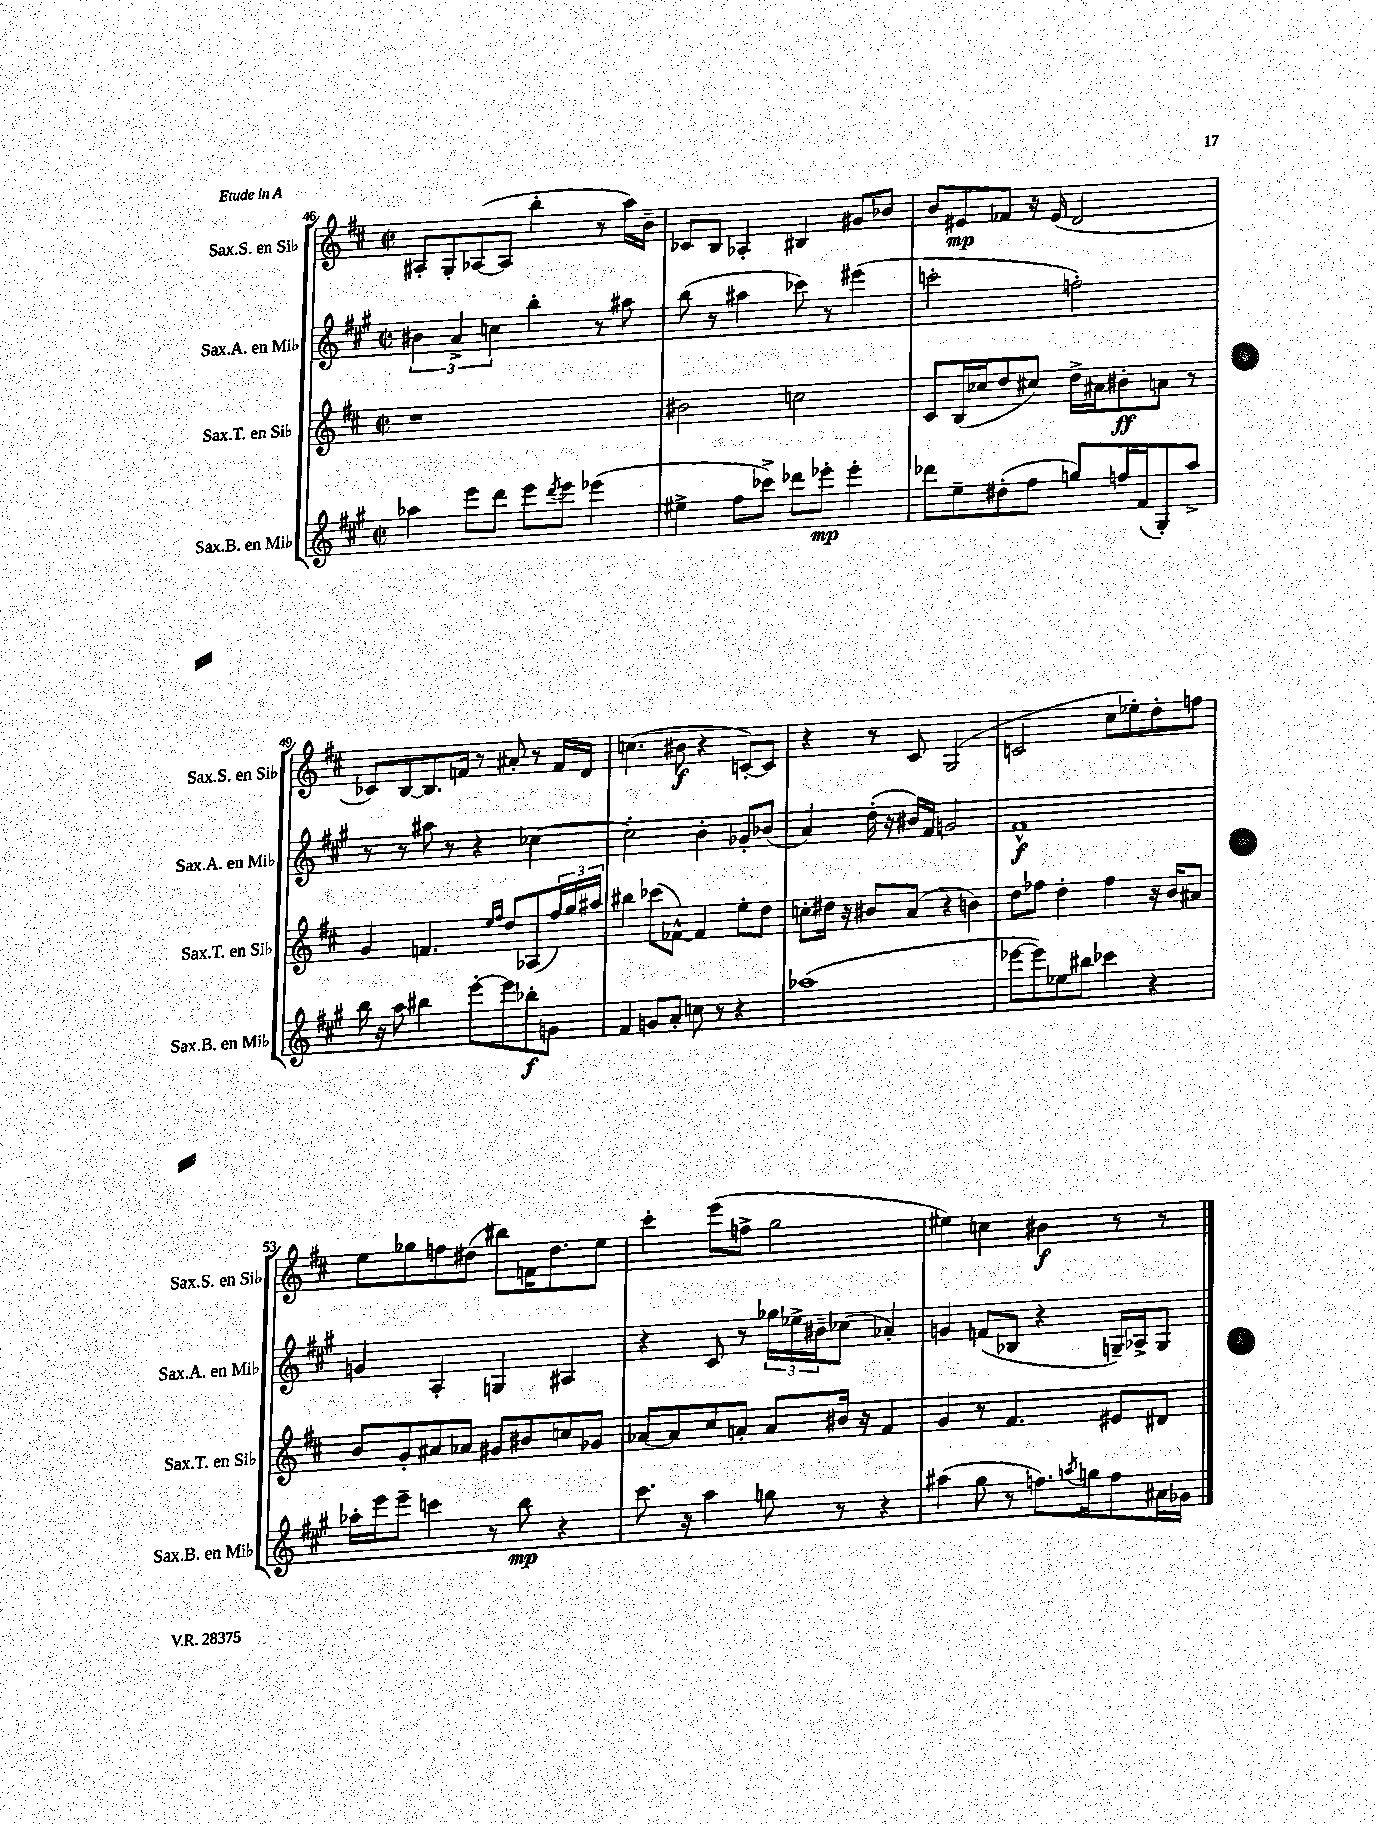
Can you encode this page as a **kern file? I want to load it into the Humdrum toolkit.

**kern	**kern	**kern	**kern
*staff4	*staff3	*staff2	*staff1
*clefG2	*clefG2	*clefG2	*clefG2
*k[f#c#g#]	*k[f#c#]	*k[f#c#g#]	*k[f#c#]
*M2/2	*M2/2	*M2/2	*M2/2
*met(c|)	*met(c|)	*met(c|)	*met(c|)
4aa-	1r	6b#	8A#'
.	.	.	8G'
.	.	6a^	.
8eee	.	.	([8A-
.	.	6cc	.
8ddd	.	.	8A-]
8eee	.	4bb'	4bb'
8qddd	.	.	.
8eee	.	.	.
(4eee-	.	8r	8r
.	.	8aa#	16aa)
.	.	.	16b~
=	=	=	=
4ee#^	2b#	(8bb	8c-
.	.	8r	8B
8ff#	.	4aa#	4A-'
8ccc-^)	.	.	.
8ddd-	2cc	8ccc-)	4B#
8eee-'	.	8r	.
4eee-'	.	(4eee#	8g#
.	.	.	8b-
=	=	=	=
8ddd-	8c#	2ccc'	8b
8ee~	(16B	.	8e#
.	16cc-	.	.
(8dd#'	8dd	.	8f-
8ff#	8cc#)	.	16r
.	.	.	(16e#
8gg)	16dd^	2ff')	2d
.	16a#	.	.
16ff	8b#'	.	.
(16f#	.	.	.
8G#')	8a	.	.
8aa^	8r	.	.
=	=	=	=
16bb	4g	8r	8c-)
16r	.	.	.
8aa	.	8r	[8B
4bb#	4.f	8aa#	8.B]
.	.	8r	.
.	.	.	16f
[8eee'	.	4r	8r
.	16qqee	.	.
.	16qqff#	.	.
8eee]	8dd	.	8a#'
8bb-'	(8A-	[4cc-	8r
8g	24ff#)	.	16f
.	24gg	.	.
.	.	.	16d
.	24aa#	.	.
=	=	=	=
4f#	4bb#	2cc-']	(4.cc
8g	(8ccc-	.	.
8a'	[8f-^^)	.	8b#
8cc	4f-]	4b'	4r
8r	.	.	.
4r	8ee'	8g-'	[8c')
.	8dd	(8b-	8c]
=	=	=	=
(1aa-	8cc'	4a)	4r
.	16dd#	.	.
.	16r	.	.
.	8b#	(16dd'	8r
.	.	16r	.
.	(8a	16b#)	8c#
.	.	16f#	.
.	4r	2g	(2G
.	4b)	.	.
=	=	=	=
[8eee-	8dd	1f#^^	2c
8eee-])	8ff-	.	.
8ee-	4dd'	.	.
8bb#	.	.	.
4ccc-	4ff-	.	8cc#
.	.	.	8ee-')
4r	16r	.	8dd'
.	16b	.	.
.	8a#	.	8ff
=	=	=	=
16aa-'	8b	4g	8ee
16eee	.	.	.
8eee~	8g'	.	8gg-
4ccc	8a#	4A'	8ff
.	8a-	.	(8dd#
8r	8g#	4G	8bb#)
8bb	8b#	.	16f
.	.	.	8.dd#
4r	8cc	4A#	.
.	8g-	.	8ee
=	=	=	=
8.ccc#	[8a-	4r	4ccc#'
.	8a-]	.	.
16r	.	.	.
4aa	8cc#	8c#	(8eee
.	8a'	8r	8ff^
8gg	8a	24gg-	2gg
.	.	24ee-^	.
.	.	24b#~	.
8r	16b#	(8cc-	.
.	16r	.	.
4r	4f#	4a-')	.
=	=	=	=
(4aa#	4g	4g	4ee#)
8gg#	8r	(8f	4cc
8r	4.f#	8B-	.
8.ff)	.	4r	4b#
8qaa	.	.	.
16gg	.	.	.
8ff	8e#	16G~)	8r
.	.	16A-^	.
16a#	8d#	8G	8r
16g-	.	.	.
==	==	==	==
*-	*-	*-	*-
